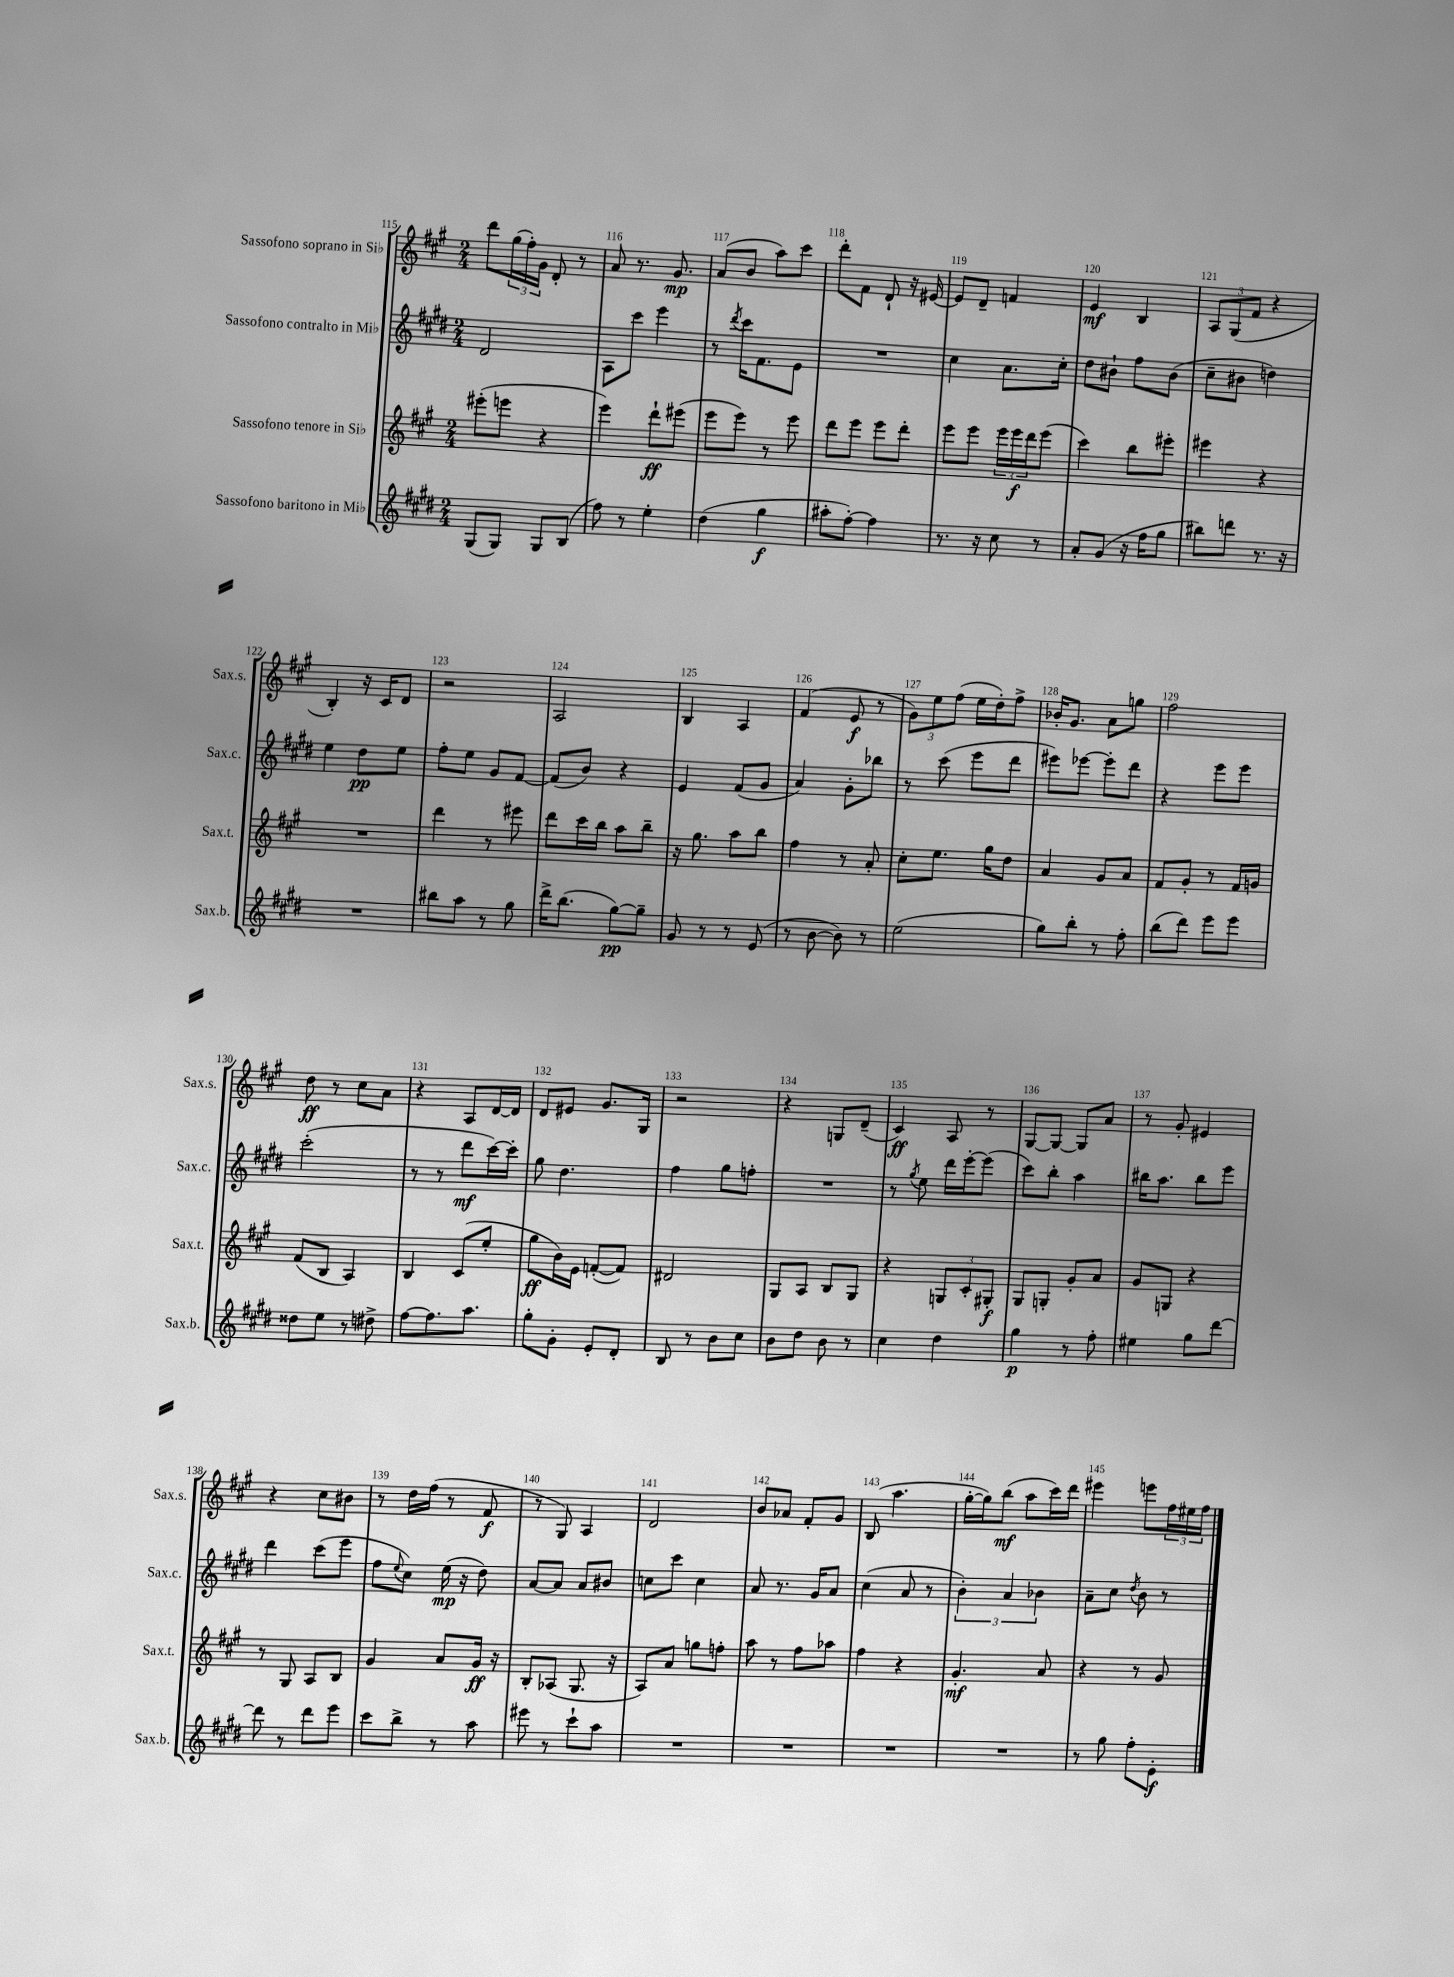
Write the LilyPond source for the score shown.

<<
\new StaffGroup <<
\new Staff = "s0" \with { instrumentName = "Sassofono soprano in Sib" shortInstrumentName = "Sax.s." } {
    \clef treble \key a \major \numericTimeSignature \time 2/4
    d'''8 \tuplet 3/2 { gis''16( fis''16-.) gis'16 } d'8-. r8 |
    a'8 r8. gis'8.\mp |
    a'8( b'8 a''8) cis'''8 |
    d'''8-. fis'8 d'8-! r16 eis'16~ |
    eis'8 d'8-- f'4 |
    e'4\mf b4 |
    \tuplet 3/2 { a8 gis8( fis'8 } r4 |
    b4-.) r16 cis'16 d'8 |
    r2 |
    a2 |
    b4 a4 |
    fis'4( e'8\f r8 |
    \tuplet 3/2 { gis'8) e''8 fis''8( } e''16 d''16-.) fis''8-> |
    bes'16-. gis'8. a'8 g''8 |
    fis''2 |
    d''8\ff r8 cis''8 a'8 |
    r4 a8 d'16~ d'16 |
    d'8 eis'8 gis'8. gis16 |
    r2 |
    r4 g8 d'8--( |
    cis'4\ff) a8 r8 |
    gis8~ gis8~ gis8 a'8 |
    r8 gis'8-. eis'4 |
    r4 cis''8 bis'8 |
    r8 d''16 fis''16( r8 fis'8\f |
    r8 gis8) a4 |
    d'2 |
    b'8 aes'8 fis'8-. gis'8 |
    b8( a''4. |
    gis''16~-. gis''16) b''8\mf( a''8 cis'''16) d'''16 |
    eis'''4 e'''8 \tuplet 3/2 { fis''16 eis''16 fis''16 } \bar "|." |
}
\new Staff = "s1" \with { instrumentName = "Sassofono contralto in Mib" shortInstrumentName = "Sax.c." } {
    \clef treble \key e \major \numericTimeSignature \time 2/4
    dis'2 |
    a8 cis'''8 e'''4 |
    r8 \acciaccatura { dis'''8 } cis'''16 fis'8. e'8 |
    R2 |
    cis''4 a'8. cis''16-. |
    dis''8 bis'8-! fis''8 bis'8( |
    cis''8-- bis'8 d''4) |
    e''4 dis''8\pp e''8 |
    fis''8-. e''8 gis'8 fis'8~ |
    fis'8( b'8) r4 |
    e'4 fis'8( gis'8 |
    a'4) gis'8-. bes''8 |
    r8 cis'''8( e'''8 dis'''8 |
    eis'''8) ees'''8~ ees'''8-. dis'''8 |
    r4 e'''8 e'''8 |
    cis'''2-.( |
    r8 r8 dis'''8\mf cis'''16~) cis'''16-. |
    gis''8 dis''4. |
    fis''4 gis''8 f''8-. |
    R2 |
    r8 \acciaccatura { gis''8 } e''8 dis'''16 e'''16~-. e'''8( |
    cis'''8) b''8-. a''4 |
    bis''16 a''8. bis''8 e'''8 |
    dis'''4 cis'''8( e'''8 |
    fis''8 \appoggiatura { e''8 } cis''8) e''16\mp( r16 dis''8) |
    a'8~ a'8 a'8 bis'8 |
    c''8 cis'''8 c''4 |
    a'8 r8. gis'16 a'8 |
    cis''4( a'8 r8 |
    \tuplet 3/2 { b'4-.) a'4 bes'4 } |
    a'8-- cis''8 \acciaccatura { dis''8 } b'8 r8 \bar "|." |
}
\new Staff = "s2" \with { instrumentName = "Sassofono tenore in Sib" shortInstrumentName = "Sax.t." } {
    \clef treble \key a \major \numericTimeSignature \time 2/4
    eis'''8-.( e'''8 r4 |
    e'''4) d'''8-!\ff eis'''8( |
    e'''8 e'''8) r8 e'''8 |
    d'''8 e'''8 e'''8 d'''8-. |
    e'''8 e'''8 \tuplet 3/2 { e'''16 e'''16\f d'''16 } e'''8( |
    cis'''4) b''8 eis'''8-. |
    eis'''4 r4 |
    R2 |
    d'''4 r8 eis'''8 |
    d'''8 cis'''16 b''16 a''8 b''8-- |
    r16 gis''8. a''8 b''8 |
    fis''4 r8 a'8-. |
    cis''8-. e''8. gis''16 d''8 |
    a'4 gis'8 a'8 |
    fis'8 gis'8-. r8 fis'16 g'16 |
    fis'8( b8 a4) |
    b4 cis'8( e''8-. |
    gis''8\ff b'16) e'16 f'8~-.( f'8) |
    dis'2 |
    gis8 a8 b8 gis8 |
    r4 \tuplet 3/2 { g8 cis'8-. gis8-.\f } |
    gis8 g8-. gis'8-. a'8 |
    gis'8 g8 r4 |
    r8 gis8 a8 b8 |
    gis'4 a'8 gis'16\ff r16 |
    b8-. aes8( gis8. r16 |
    a8) a'8 g''8 f''8-. |
    a''8 r8 fis''8 aes''8 |
    fis''4 r4 |
    gis'4.-.\mf a'8 |
    r4 r8 gis'8 \bar "|." |
}
\new Staff = "s3" \with { instrumentName = "Sassofono baritono in Mib" shortInstrumentName = "Sax.b." } {
    \clef treble \key e \major \numericTimeSignature \time 2/4
    gis8( gis8) gis8 b8( |
    fis''8) r8 e''4-. |
    dis''4( gis''4\f |
    ais''8-. fis''8~-.) fis''4 |
    r8. r16 cis''8 r8 |
    a'8-. gis'8( r16 fis''16 gis''8 |
    bis''8) d'''8 r8. r16 |
    R2 |
    bis''8 a''8 r8 gis''8 |
    dis'''16-> b''8.( gis''8~\pp) gis''8-- |
    gis'8 r8 r8 e'8( |
    r8 b'8~ b'8) r8 |
    e''2( |
    gis''8) b''8-. r8 fis''8-. |
    b''8( dis'''8) e'''8 e'''8 |
    disis''8 e''8 r8 dis''8-> |
    fis''8~ fis''8. a''8. |
    gis''8-. gis'8-. e'8-. dis'8-. |
    b8 r8 b'8 cis''8 |
    b'8 dis''8 b'8 r8 |
    cis''4 dis''4 |
    gis''4\p r8 fis''8-. |
    eis''4 gis''8 dis'''8~ |
    dis'''8 r8 dis'''8 e'''8 |
    cis'''8 b''8-> r8 a''8 |
    eis'''8 r8 cis'''8-! a''8 |
    R2 |
    R2 |
    R2 |
    R2 |
    r8 gis''8 fis''8-. e'8-.\f \bar "|." |
}
>>
>>
\layout { \context { \Score currentBarNumber = #115 \override BarNumber.break-visibility = ##(#f #t #t) barNumberVisibility = #all-bar-numbers-visible } }
